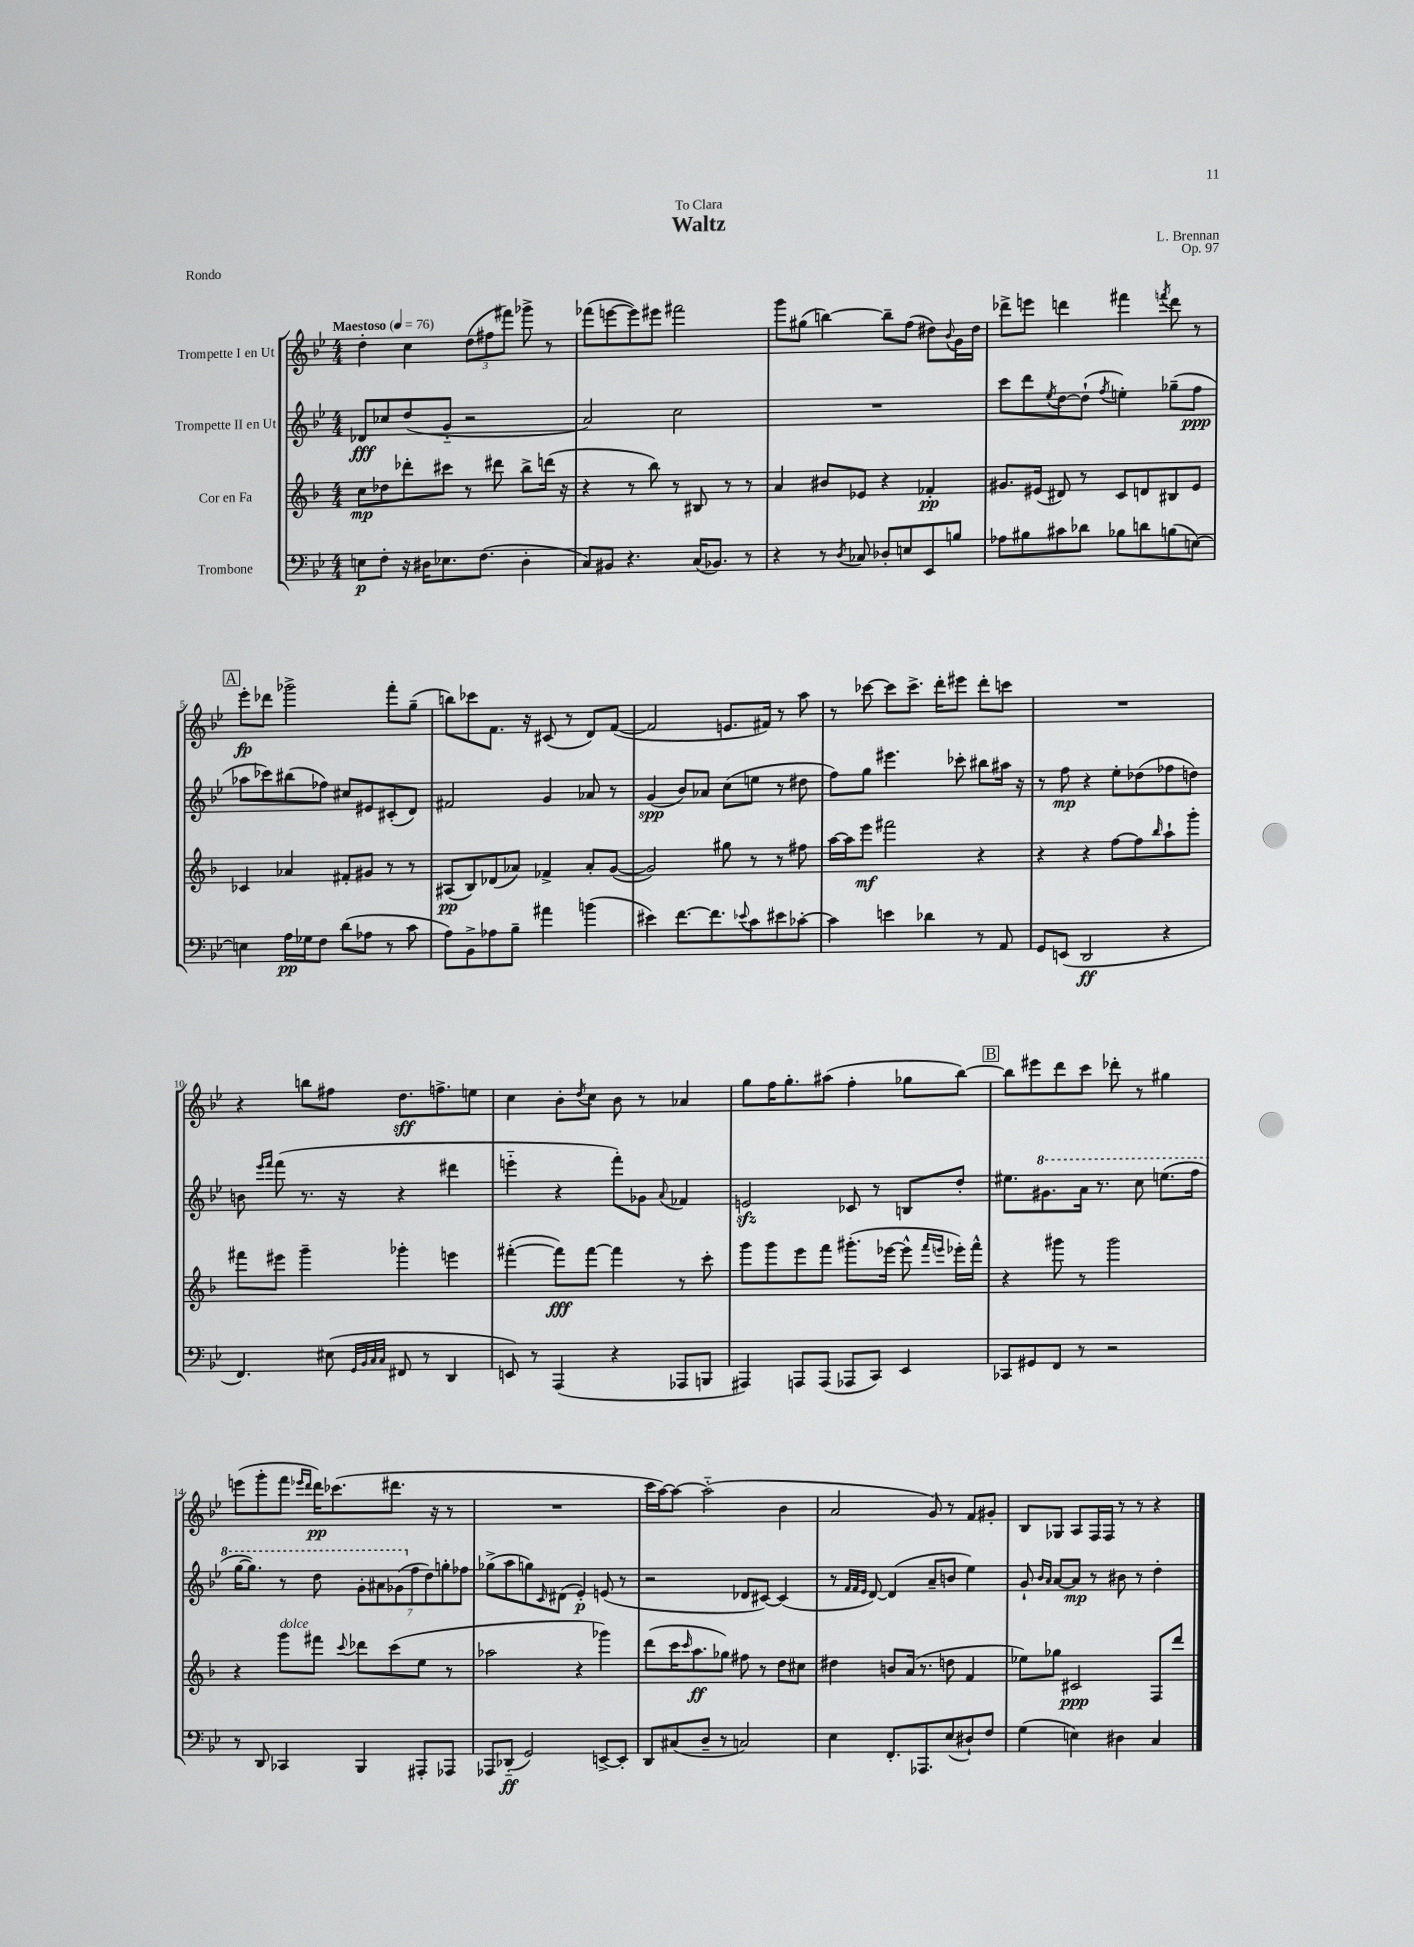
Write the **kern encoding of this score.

**kern	**kern	**kern	**kern
*staff4	*staff3	*staff2	*staff1
*clefF4	*clefG2	*clefG2	*clefG2
*k[b-e-]	*k[b-]	*k[b-e-]	*k[b-e-]
*M4/4	*M4/4	*M4/4	*M4/4
*MM76	*MM76	*MM76	*MM76
8E	8cc	8d-	4dd'
8F'	8dd-	8cc-	.
16r	8ddd-'	(8dd	4cc
16D#	.	.	.
8.E-	8ccc#	8g'~	.
.	8r	2r	(12dd
(8.F	.	.	.
.	.	.	12ff#
.	8ddd#	.	.
.	.	.	12fff#)
4D#'	8bb-^	.	8ggg-^
.	(16ddd	.	8r
.	16r	.	.
=	=	=	=
8C)	4r	2a)	(8fff-
8BB#	.	.	[8eee
4.r	8r	.	8eee])
.	8bb-)	.	8eee#
.	8r	2cc	2fff#
(16C	8B#	.	.
8.BB-)	.	.	.
.	8r	.	.
8r	8r	.	.
=	=	=	=
4r	4a	1r	8ggg
.	.	.	(8gg#
8r	8b#	.	[4bb)
8qD	.	.	.
8C-	8e-	.	.
8D-'	4r	.	8bb~]
8E	.	.	(8ff
8EE-	4f-'	.	8dd#)
.	.	.	8qqb-
8B	.	.	16g
.	.	.	16dd#
=	=	=	=
8A-	8.g#	8ccc	8ddd-^
8B#	.	8ddd	8eee
.	(16e#	.	.
.	.	8qee-	.
8c#	8d#)	[8dd	4ddd
8d-	8r	(8dd`]	.
.	.	8qff	.
8B-	8c	4ee')	4fff#
8d	8d	.	.
.	.	.	8qfff
(8B	8B#	(8gg-~	8ddd
[8E)	8e#	8ff	8r
=	=	=	=
4E]	4c-	8aa-	8eee-'
.	.	8ccc-)	8ddd-
16A	4a-	(8bb#	2ggg-^
16G-	.	.	.
8F	.	8ff-)	.
(8d	8f#'	8cc#	.
8A-	8g#	8e#	.
8r	8r	(8c#'	8fff'
8c	8r	8d)	(8gg~
=	=	=	=
8A)	(8A#	2f#	8bb)
8BB-^	8B-)	.	8ccc-
8A-	(8d-	.	8.f
8B-~	8a-)	.	.
.	.	.	16r
4a#	4f-^	4g	(8c#
.	.	.	8r
(4b	8a-'	8a-	8d)
.	([8g	8r	([8f
=	=	=	=
4e#)	2g])	(4g	2f]
[8.f	.	8b-)	.
.	.	8a-	.
8.f]	.	.	.
.	8gg#	(8cc	8.e
8qqe-	.	.	.
8c	8r	8ee	.
.	.	.	16f#)
8e#	8r	8r	8r
[8c-'	8ff#	8dd#	8aa
=	=	=	=
4c-]	[16aa	8ff)	8r
.	16aa]	.	.
.	8eee	8gg	[8ccc-
4e	2fff#	4.eee#	8ccc-]
.	.	.	8.ccc-^
4d-	.	.	.
.	.	.	16ddd'
.	.	8ccc-'	8eee#
8r	4r	8bb#	8ddd'
8AA	.	16aa#	8ccc
.	.	16r	.
=	=	=	=
8GG	4r	8r	1r
(8EE	.	8ff	.
2DD	4r	4r	.
.	[8ff	8ee-'	.
.	8ff]	(8dd-	.
.	16qqbb-	.	.
4r	8aa`	8ff-	.
.	8ggg'	8dd)	.
=	=	=	=
4.FF)	8fff#	8b	4r
.	.	16qqeee-	.
.	.	16qqfff	.
.	8eee#	(8fff	.
.	4ggg~	8.r	8bb
(8E#	.	.	8ff#
.	.	16r	.
32qqGG	.	.	.
32qqBB-	.	.	.
32qqC	.	.	.
32qqC	.	.	.
8FF#	4ggg-'	4r	8.dd
8r	.	.	.
.	.	.	8.ff^
4DD	4eee	4ddd#	.
.	.	.	8ee
=	=	=	=
8EE)	([4fff#'	4eee'~	4cc
8r	.	.	.
(4AAA	8fff#])	4r	8b-'
.	.	.	8qdd
.	[8fff#	.	8cc
4r	4fff#]	8fff')	8b-
.	.	8g-	8r
.	.	8qqa	.
8AAA-	8r	4f-	4a-
8BBB	8ccc'	.	.
=	=	=	=
4AAA#)	8ggg	2e	8gg
.	8ggg	.	16ff
.	.	.	8.gg'
8AAA	8eee	.	.
(8AAA	8fff	.	(8aa#
8AAA-	(8.ggg#'	8c-	4ff'
8CC)	.	8r	.
.	[16eee-	.	.
4EE-	8eee-^^]	8B	8gg-
.	16qqfff	.	.
.	16qqeee	.	.
.	16eee-')	8dd'	[8bb-)
.	16fff^^	.	.
=	=	=	=
8CC-	4r	8.ee#	8bb-]
8GG#	.	.	8eee#
.	.	8.gg#	.
8FF	8ggg#	.	8ddd
8r	8r	16aa	8ccc
.	.	8.r	.
2r	2ggg#	.	8ddd-'
.	.	8ccc	8r
.	.	(8.eee	4gg#
.	.	16fff	.
=	=	=	=
8r	4r	[16ggg	(8eee
.	.	8.ggg])	.
8DD	.	.	8ggg'
4CC-	8ggg	8r	8fff
.	.	.	16qqeee-
.	.	.	16qqddd
.	8fff#	8ddd	16ddd)
.	.	.	(8.ccc-
.	8qqccc	.	.
4BBB-	8ddd-	14gg'	.
.	.	14aa#	.
.	(8ccc	.	8.ddd#
.	.	(14gg-	.
.	.	14ff	.
8AAA#'	8ee	.	.
.	.	14dd)	.
.	.	.	16r
.	.	14gg'	.
8AAA-	8r	.	8r
.	.	14ff-	.
=	=	=	=
8AAA-	2aa-	(8gg-^	1r
(8DD-'~	.	8aa	.
2GG)	.	8gg)	.
.	.	16qqc	.
.	.	(8d#	.
.	4r	4e-')	.
[8EE^	4ggg-)	(8e	.
8EE']	.	8r	.
=	=	=	=
8DD	(8ddd	2r	16ccc
.	.	.	[16aa)
(8C#	16ccc	.	8aa_
.	16qqccc	.	.
.	8.aa	.	.
8D~	.	.	(2aa'~]
8r	8gg-)	.	.
2C)	8ff#	8d-	.
.	8r	[8c#)	.
.	8dd	(4c#]	4b-
.	8cc#	.	.
=	=	=	=
4E-	4dd#	8r	2a
.	.	32qqf	.
.	.	32qqf	.
.	.	32qqe-	.
.	.	[8d)	.
8.FF'	8b	(4d]	.
.	(16a	.	.
8.AAA-	8.r	.	.
.	.	8a~	8g)
(8E-	8dd	8b	8r
8D#`)	4f	4ee-)	8f
8F	.	.	8g#'
=	=	=	=
(4G	8ee-)	8g`	8B-
.	.	16qqb-	.
.	.	16qqa	.
.	8gg-	[8a	8G-
4E)	2c#	8a]	8A
.	.	8r	16F
.	.	.	16F
4D#	.	8b#	8r
.	.	8r	8r
4C	8F	4dd'	4r
.	8ddd	.	.
==	==	==	==
*-	*-	*-	*-
